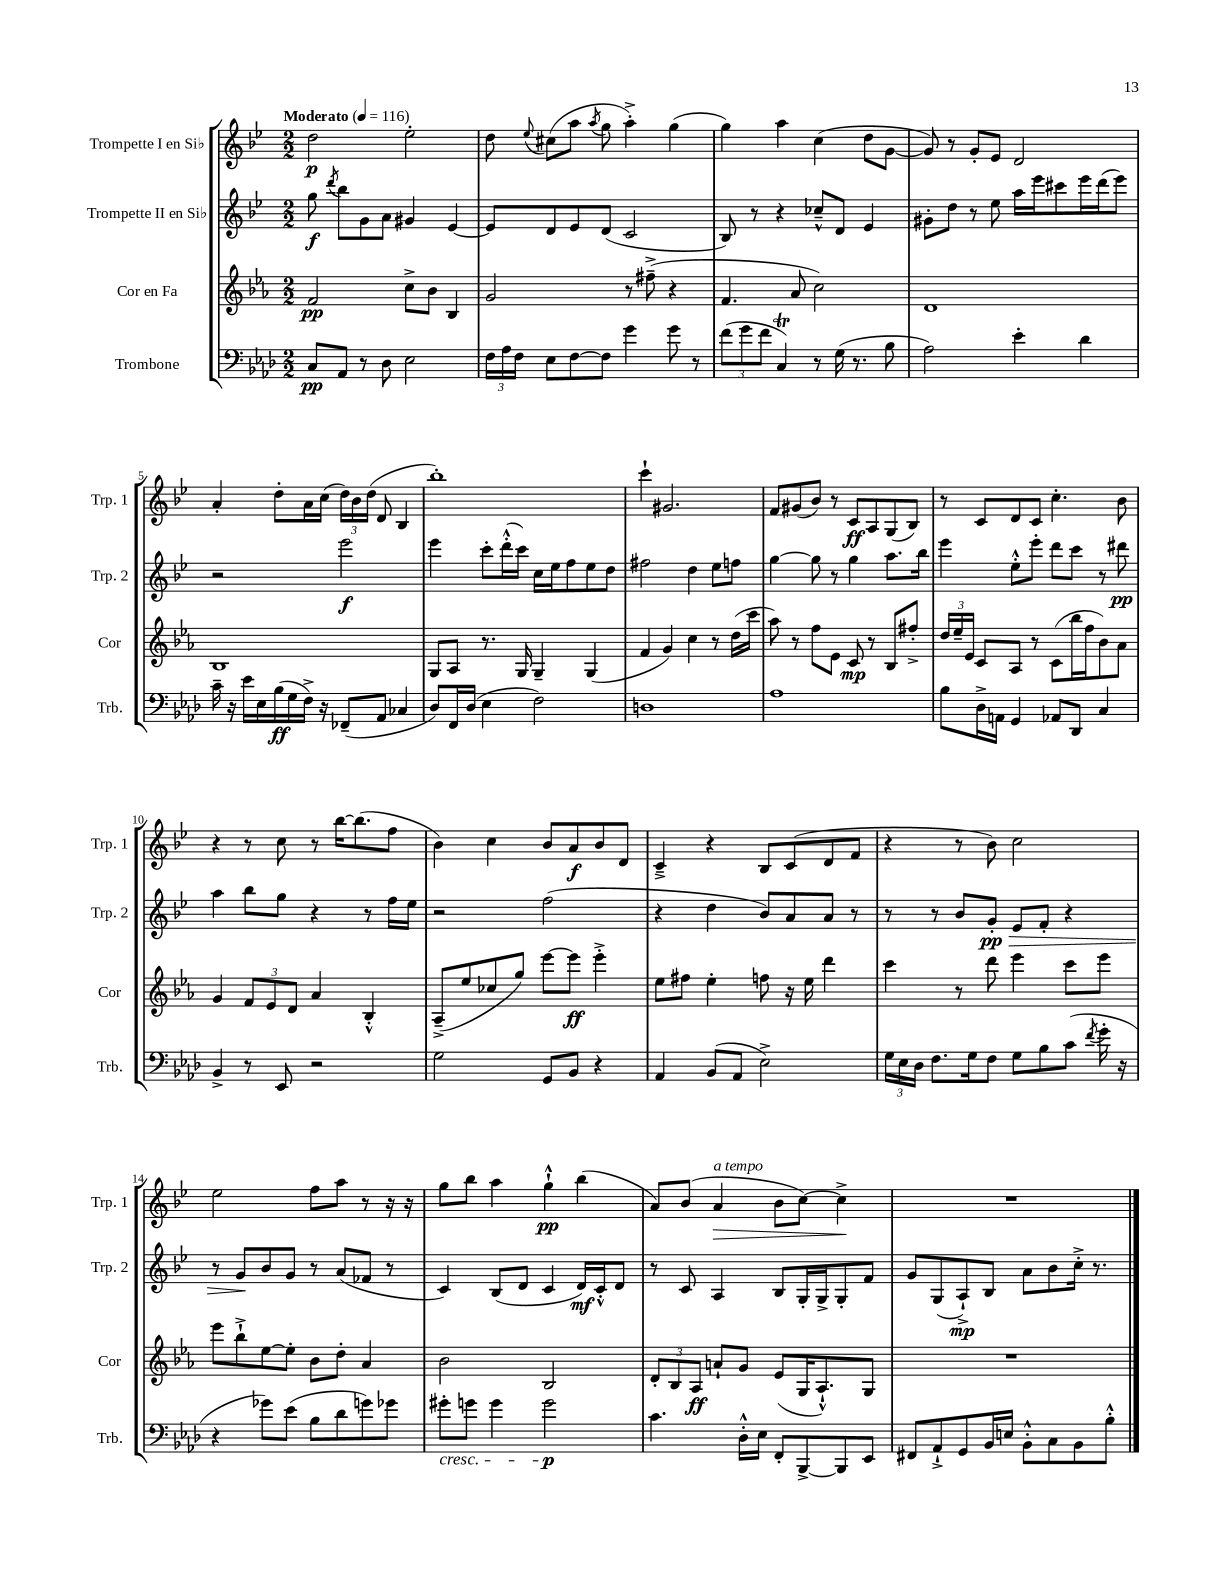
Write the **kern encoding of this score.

**kern	**dynam	**kern	**dynam	**kern	**dynam	**kern	**dynam
*part4	*part4	*part3	*part3	*part2	*part2	*part1	*part1
*staff4	*staff4	*staff3	*staff3	*staff2	*staff2	*staff1	*staff1
*I"Trombone	*	*I"Cor en Fa	*	*I"Trompette II en Si♭	*	*I"Trompette I en Si♭	*
*I'Trb.	*	*I'Cor	*	*I'Trp. 2	*	*I'Trp. 1	*
*clefF4	*	*clefG2	*	*clefG2	*	*clefG2	*
*k[b-e-a-d-]	*	*k[b-e-a-]	*	*k[b-e-]	*	*k[b-e-]	*
*M2/2	*	*M2/2	*	*M2/2	*	*M2/2	*
*MM116	*	*MM116	*	*MM116	*	*MM116	*
=1	=1	=1	=1	=1	=1	=1	=1
!	!	!	!	!	!	!LO:TX:a:B:t=Moderato	!
8C/L	pp	2f/	pp	8gg\	f	2dd\	p
.	.	.	.	8qddd/	.	.	.
8AA-/J	.	.	.	8bb-\L	.	.	.
8r	.	.	.	8g\	.	.	.
8D-\	.	.	.	8a\J	.	.	.
2E-\	.	8cc^\L	.	4g#X/	.	2ee-'\	.
.	.	8b-\J	.	.	.	.	.
.	.	4B-/	.	[4e-/	.	.	.
=2	=2	=2	=2	=2	=2	=2	=2
24F\LL	.	2g/	.	8e-/L]	.	8dd\	.
24A-\	.	.	.	.	.	.	.
24F\JJ	.	.	.	.	.	.	.
.	.	.	.	.	.	8qqee-/	.
8E-\L	.	.	.	8d/	.	(8cc#X\L	.
[8F\	.	.	.	8e-/	.	8aa\J	.
.	.	.	.	.	.	8qaa/	.
8F\J]	.	.	.	(8d/J	.	8gg\	.
4g\	.	8r	.	2c/	.	4aa'^\)	.
.	.	(8ff#X~^\	.	.	.	.	.
8g\	.	4r	.	.	.	(4gg\	.
8r	.	.	.	.	.	.	.
=3	=3	=3	=3	=3	=3	=3	=3
(12f\L	.	4.f/	.	8B-/)	.	4gg\)	.
12g\	.	.	.	.	.	.	.
.	.	.	.	8r	.	.	.
12f\J	.	.	.	.	.	.	.
4Ct/)	.	.	.	4r	.	4aa\	.
.	.	8a-/	.	.	.	.	.
8r	.	2cc\)	.	8cc-X~^^/L	.	(4cc\	.
(16G\	.	.	.	8d/J	.	.	.
8.r	.	.	.	.	.	.	.
.	.	.	.	4e-/	.	8dd\L	.
8B-\	.	.	.	.	.	[8g\J	.
=4	=4	=4	=4	=4	=4	=4	=4
2A-\)	.	1d	.	8g#X'\L	.	8g/])	.
.	.	.	.	8dd\J	.	8r	.
.	.	.	.	8r	.	8g'/L	.
.	.	.	.	8ee-\	.	8e-/J	.
4e-'\	.	.	.	16aa\LL	.	2d/	.
.	.	.	.	16eee-\J	.	.	.
.	.	.	.	8ccc#X\	.	.	.
4d-\	.	.	.	16eee-\L	.	.	.
.	.	.	.	(16ddd\J	.	.	.
.	.	.	.	8eee-\J)	.	.	.
!!LO:LB:g=z
=5	=5	=5	=5	=5	=5	=5	=5
16c~\	.	1B-	.	2r	.	4a'/	.
16r	.	.	.	.	.	.	.
16e-\LL	.	.	.	.	.	.	.
16E-\	.	.	.	.	.	.	.
(16B-\	ff	.	.	.	.	8dd'\L	.
16G\	.	.	.	.	.	.	.
16F^\JJ)	.	.	.	.	.	16a\L	.
16r	.	.	.	.	.	(16cc\JJ	.
(8FF-X~/L	.	.	.	2eee-\	f	24dd\LL)	.
.	.	.	.	.	.	24b-\	.
.	.	.	.	.	.	(24dd\JJ	.
8AA-/J	.	.	.	.	.	8d/	.
4C-X/	.	.	.	.	.	4B-/	.
=6	=6	=6	=6	=6	=6	=6	=6
8D-/L)	.	8G/L	.	4eee-\	.	1bb-')	.
16FF/L	.	8A-/J	.	.	.	.	.
(16D-/JJ	.	.	.	.	.	.	.
4E-\	.	8.r	.	8ccc'\L	.	.	.
.	.	.	.	(16ddd'^^\L	.	.	.
.	.	16G/	.	16ccc\JJ)	.	.	.
2F\)	.	4G~/	.	16cc\LL	.	.	.
.	.	.	.	16ee-\J	.	.	.
.	.	.	.	8ff\	.	.	.
.	.	(4G/	.	8ee-\	.	.	.
.	.	.	.	8dd\J	.	.	.
=7	=7	=7	=7	=7	=7	=7	=7
1Dn	.	4f/	.	2ff#X\	.	4ccc`\	.
.	.	4g/)	.	.	.	2.g#X/	.
.	.	4cc\	.	4dd\	.	.	.
.	.	8r	.	8ee-\L	.	.	.
.	.	(16dd\LL	.	8ffn\J	.	.	.
.	.	16ccc\JJ	.	.	.	.	.
=8	=8	=8	=8	=8	=8	=8	=8
1A-	.	8aa-\)	.	[4gg\	.	8f/L	.
.	.	8r	.	.	.	(8g#X/	.
.	.	8ff\L	.	8gg\]	.	8b-/J)	.
.	.	8e-\J	.	8r	.	8r	.
.	.	8c/	mp	4gg\	.	8c/L	ff
.	.	8r	.	.	.	8A/	.
.	.	8B-/L	.	8.aa\L	.	(8G/	.
.	.	8ff#X'^/J	.	.	.	8B-/J)	.
.	.	.	.	16bb-\Jk	.	.	.
=9	=9	=9	=9	=9	=9	=9	=9
8B-\L	.	24dd/LL	.	4eee-\	.	8r	.
.	.	24ee-~/	.	.	.	.	.
.	.	24e-/JJ	.	.	.	.	.
16D-^\L	.	8c/L	.	.	.	8c/L	.
16AAn\JJ	.	.	.	.	.	.	.
4GG/	.	8A-/J	.	8ee-'^^\L	.	8d/	.
.	.	8r	.	8eee-'\J	.	8c/J	.
8AA-X/L	.	(8c\L	.	8ddd\L	.	4.cc'\	.
8DD-/J	.	16bb-\L	.	8ccc\J	.	.	.
.	.	16ff\J	.	.	.	.	.
4C/	.	8b-\)	.	8r	.	.	.
.	.	8a-\J	.	8ddd#X\	pp	8b-\	.
!!LO:LB:g=z
=10	=10	=10	=10	=10	=10	=10	=10
4BB-^/	.	4g/	.	4aa\	.	4r	.
8r	.	12f/L	.	8bb-\L	.	8r	.
.	.	12e-/	.	.	.	.	.
8EE-/	.	.	.	8gg\J	.	8cc\	.
.	.	12d/J	.	.	.	.	.
2r	.	4a-/	.	4r	.	8r	.
.	.	.	.	.	.	[16bb-\KL	.
.	.	.	.	.	.	(8.bb-\]	.
.	.	4B-'^^/	.	8r	.	.	.
.	.	.	.	16ff\LL	.	8ff\J	.
.	.	.	.	16ee-\JJ	.	.	.
=11	=11	=11	=11	=11	=11	=11	=11
2G\	.	(8A-~^/L	.	2r	.	4b-\)	.
.	.	8ee-/	.	.	.	.	.
.	.	8cc-X/	.	.	.	4cc\	.
.	.	8gg/J)	.	.	.	.	.
8GG/L	.	[8eee-\L	.	(2ff\	.	8b-/L	.
8BB-/J	.	8eee-\J]	ff	.	.	8a/	f
4r	.	4eee-'^\	.	.	.	8b-/	.
.	.	.	.	.	.	8d/J	.
=12	=12	=12	=12	=12	=12	=12	=12
4AA-/	.	8ee-\L	.	4r	.	4c~^/	.
.	.	8ff#X\J	.	.	.	.	.
(8BB-/L	.	4ee-'\	.	4dd\	.	4r	.
8AA-/J	.	.	.	.	.	.	.
2E-^\)	.	8ffn\	.	8b-/L)	.	8B-/L	.
.	.	16r	.	8a/	.	(8c/	.
.	.	16ee-\	.	.	.	.	.
.	.	4ddd\	.	8a/J	.	8d/	.
.	.	.	.	8r	.	8f/J	.
=13	=13	=13	=13	=13	=13	=13	=13
24G\LL	.	4ccc\	.	8r	.	4r	.
24E-\	.	.	.	.	.	.	.
24D-\JJ	.	.	.	.	.	.	.
8.F\L	.	.	.	8r	.	.	.
.	.	8r	.	8b-/L	.	8r	.
16G\k	.	.	.	.	.	.	.
!	!	!	!	!	!LO:HP:b	!	!
8F\J	.	8ddd\	.	8g'/J	> pp	8b-\)	.
8G\L	.	4eee-\	.	8e-/L	.	2cc\	.
8B-\	.	.	.	8f'/J	.	.	.
(8c\J	.	8ccc\L	.	4r	.	.	.
8qf/	.	.	.	.	.	.	.
16g'\	.	8eee-\J	.	.	.	.	.
16r	.	.	.	.	.	.	.
!!LO:LB:g=z
=14	=14	=14	=14	=14	=14	=14	=14
4r	.	8eee-\L	.	8r	.	2ee-\	.
.	.	8bb-`^\	.	8g/L	.	.	.
8g-X\L)	.	[8ee-\	.	8b-/	]	.	.
(8e-\J	.	8ee-'\J]	.	8g/J	.	.	.
8B-\L	.	8b-\L	.	8r	.	8ff\L	.
8d-\	.	8dd'\J	.	(8a/L	.	8aa\J	.
8gn\)	.	4a-/	.	8f-X/J	.	8r	.
8g-X\J	.	.	.	8r	.	16r	.
.	.	.	.	.	.	16r	.
=15	=15	=15	=15	=15	=15	=15	=15
!LO:TX:b:i:t=cresc.	!	!	!	!	!	!	!
8g#X'\L	.	2b-\	.	4c/)	.	8gg\L	.
8gn\J	.	.	.	.	.	8bb-\J	.
4g\	.	.	.	(8B-/L	.	4aa\	.
.	.	.	.	8d/J	.	.	.
2g\	p	2B-/	.	4c/	.	4gg`^^\	pp
.	.	.	.	16d/LL)	mf	(4bb-\	.
.	.	.	.	16c'^^/J	.	.	.
.	.	.	.	8d/J	.	.	.
=16	=16	=16	=16	=16	=16	=16	=16
4.c\	.	12d'/L	.	8r	.	8a/L)	.
.	.	12B-/	.	.	.	.	.
.	.	.	.	8c/	.	(8b-/J	.
.	.	12A-/J	ff	.	.	.	.
!	!	!	!	!	!	!LO:TX:a:i:t=a tempo	!
!	!	!	!	!	!	!	!LO:HP:b
.	.	8an`/L	.	4A/	.	4a/	>
16D-'^^\LL	.	8g/J	.	.	.	.	.
16E-\JJ	.	.	.	.	.	.	.
8FF'/L	.	(8e-/L	.	8B-/L	.	8b-\L	.
[8BBB-^/	.	16G/K	.	16G'/L	.	[8cc\J)	.
.	.	8.A-`^^/)	.	16G^/J	.	.	.
8BBB-/]	.	.	.	8G'/	.	4cc^\]	.
8EE-/J	.	8G/J	.	8f/J	.	.	.
.	.	.	.	.	.	.	]
=17	=17	=17	=17	=17	=17	=17	=17
8FF#X/L	.	1r	.	8g/L	.	1r	.
8AA-`^/	.	.	.	(8G/	.	.	.
8GG/	.	.	.	8A`^/)	mp	.	.
16BB-/L	.	.	.	8B-/J	.	.	.
16En/JJ	.	.	.	.	.	.	.
8BB-'^^\L	.	.	.	8a\L	.	.	.
8C\	.	.	.	8b-\	.	.	.
8BB-\	.	.	.	16cc'^\Jk	.	.	.
.	.	.	.	8.r	.	.	.
8B-'^^\J	.	.	.	.	.	.	.
==	==	==	==	==	==	==	==
*-	*-	*-	*-	*-	*-	*-	*-
